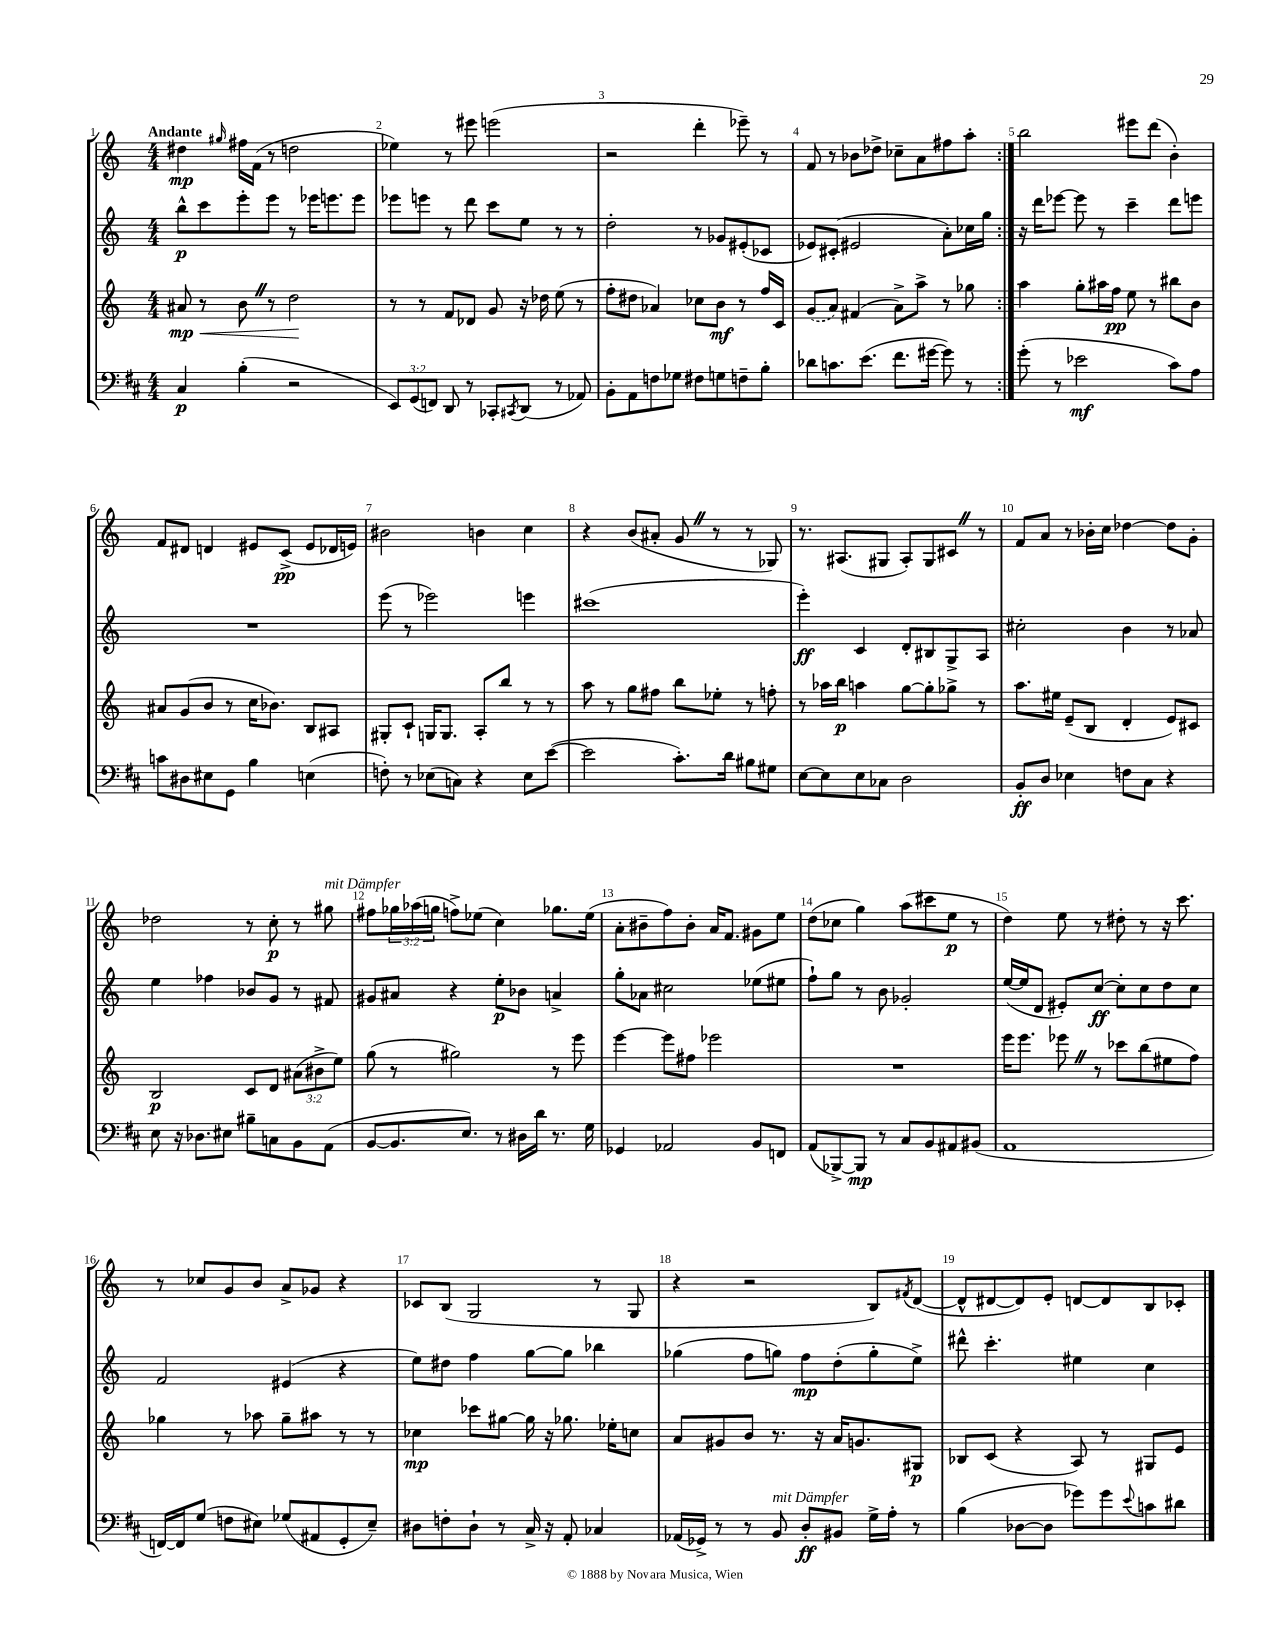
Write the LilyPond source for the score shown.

<<
\new StaffGroup <<
\new Staff = "s0" {
    \clef treble \key c \major \numericTimeSignature \time 4/4 \override Staff.TupletNumber.text = #tuplet-number::calc-fraction-text \tempo "Andante"
    \repeat volta 2 { dis''4\mp \grace { gis''16 } fis''16 f'16( r8 d''2 |
    ees''4) r8 eis'''8 e'''2( |
    r2 d'''4-. ees'''8--) r8 |
    f'8 r8 bes'8 des''8-> ces''8-- a'8 fis''8 a''8-. | }
    b''2 eis'''8 d'''8( b'4-.) |
    f'8 dis'8 d'4 eis'8 c'8->\pp( eis'8 des'16 e'16) |
    bis'2 b'4 c''4 |
    r4 b'8( ais'8-. g'8 \once \override BreathingSign.text = \markup { \musicglyph "scripts.caesura.straight" } \breathe r8 r8 ges8) |
    r8. ais8.( gis8 ais8-.) gis8 cis'8 \once \override BreathingSign.text = \markup { \musicglyph "scripts.caesura.straight" } \breathe r8 |
    f'8 a'8 r8 bes'16-. c''16 des''4~ des''8 g'8-. |
    des''2 r8 c''8-.\p r8 gis''8^\markup { \italic "mit Dämpfer" } |
    fis''8 \tuplet 3/2 { ges''16 aes''16( g''16 } f''8->) ees''8( c''4) ges''8. ees''16( |
    a'8-. bis'8-- f''8) bis'8-. a'16 f'8. gis'8 e''8 |
    d''8( ces''8 g''4) a''8( cis'''8 e''8\p r8 |
    d''4) e''8 r8 dis''8-. r8 r16 c'''8. |
    r8 ces''8 g'8 b'8 a'8-> ges'8 r4 |
    ces'8 b8( g2 r8 g8 |
    r4 r2 b8) \acciaccatura { fis'8 } d'8~( |
    d'8-^ dis'8~ dis'8) e'8-. d'8~ d'8 b8 ces'8-. \bar "|." |
}
\new Staff = "s1" {
    \clef treble \key c \major \numericTimeSignature \time 4/4
    \repeat volta 2 { b''8-^\p c'''8 e'''8-. e'''8 r8 ees'''16 e'''8. e'''8 |
    ees'''8 e'''8 r8 d'''8 c'''8 e''8 r8 r8 |
    d''2-. r8 ges'8 eis'8-.( ces'8 |
    ees'8) cis'8-.( eis'2 a'8-.) ces''16 g''16 | }
    r16 d'''16 ees'''8~ ees'''8 r8 c'''4-- d'''8 e'''8 |
    R1 |
    e'''8( r8 ees'''2) e'''4 |
    cis'''1( |
    e'''4-.\ff) c'4 d'8-. bis8 g8-> a8 |
    cis''2-. b'4 r8 aes'8 |
    e''4 fes''4 bes'8 g'8 r8 fis'8 |
    gis'8 ais'8 r4 e''8-.\p bes'8 a'4-> |
    g''8-. aes'8 cis''2 ees''8( eis''8 |
    f''8-!) g''8 r8 b'8 ges'2-. |
    e''16~( e''16 d'8 eis'8-.) c''8~\ff c''8-. c''8 d''8 c''8 |
    f'2 eis'4( r4 |
    e''8) dis''8 f''4 g''8~ g''8 bes''4 |
    ges''4( f''8 g''8) f''8\mp d''8-.( g''8-. e''8->) |
    dis'''8-^ c'''4.-. eis''4 c''4 \bar "|." |
}
\new Staff = "s2" {
    \clef treble \key c \major \numericTimeSignature \time 4/4 \override Staff.TupletNumber.text = #tuplet-number::calc-fraction-text
    \repeat volta 2 { ais'8\mp\< r8 b'8 \once \override BreathingSign.text = \markup { \musicglyph "scripts.caesura.straight" } \breathe r8 d''2\! |
    r8 r8 f'8 des'8 g'8 r16 des''16 e''8( r8 |
    f''8-. dis''8 aes'4) ces''8 b'8\mf r8 f''16 c'16 |
    \once \slurDashed g'8( a'8) fis'4( a'8->) a''8-> r8 ges''8 | }
    a''4 g''8-. ais''16 f''16\pp e''8 r8 bis''8 b'8 |
    ais'8 g'8( b'8 r8 c''16 bes'8.) b8 ais8 |
    gis8-. c'8-! g16 g8. a8-. b''8 r8 r8 |
    a''8 r8 g''8 fis''8 b''8 ees''8-. r8 f''8-. |
    r8 aes''16 b''16\p a''4 g''8~ g''8-. ges''8-> r8 |
    a''8. eis''16 e'8--( b8 d'4-. e'8) cis'8 |
    b2\p c'8 d'8 \tuplet 3/2 { ais'8( bis'8-> e''8) } |
    g''8( r8 gis''2) r8 e'''8 |
    e'''4~ e'''8 fis''8 ees'''2 |
    R1 |
    e'''16 e'''8. ees'''8 \once \override BreathingSign.text = \markup { \musicglyph "scripts.caesura.straight" } \breathe r8 ces'''8 b''8( eis''8 f''8) |
    ges''4 r8 aes''8 ges''8-- ais''8 r8 r8 |
    ces''4\mp ces'''8 gis''8~ gis''16 r16 ges''8. ees''16-. c''8 |
    a'8 gis'8 b'8 r8. r16 a'16 g'8. gis8\p |
    bes8 c'8( r4 a8) r8 gis8 e'8 \bar "|." |
}
\new Staff = "s3" {
    \clef bass \key d \major \numericTimeSignature \time 4/4 \override Staff.TupletNumber.text = #tuplet-number::calc-fraction-text
    \repeat volta 2 { cis4\p b4-.( r2 |
    \tuplet 3/2 { e,8) g,8( f,8) } d,8 r8 ces,8-. \acciaccatura { cis,8 } d,8( r8 aes,8) |
    b,8-. a,8 f8 ges8 fis8 g8 f8-- b8-. |
    des'8 c'8. e'8.( fis'8. gis'16~ gis'8) r8 | }
    g'8-.( r8 ees'2\mf cis'8) a8 |
    c'8 dis8 eis8 g,8 b4 e4( |
    f8-.) r8 ees8( c8) r4 ees8 e'8~( |
    e'2 cis'8.-.) d'16 bis8 gis8 |
    e8~ e8 e8 ces8 d2 |
    b,8-.\ff d8 ees4 f8 cis8 r4 |
    e8 r16 des8. eis8 bis8-- c8 b,8 a,8( |
    b,8~ b,8. e8.) r8 dis16 d'16 r8. g16 |
    ges,4 aes,2 b,8 f,8 |
    a,8( bes,,8~->) bes,,8\mp r8 cis8 b,8 ais,8 bis,8( |
    a,1 |
    f,16~) f,16 g8( f8 eis8) ges8( ais,8 g,8-. eis8--) |
    dis8 f8-. dis8-! r8 cis16-> r16 a,8-. ces4 |
    aes,16( ges,16->) r8 r8 b,8^\markup { \italic "mit Dämpfer" } d8-.\ff bis,8 g16-> a16-. r8 |
    b4( des8~ des8 ges'8) ges'8 \appoggiatura { e'8 } c'8 dis'8 \bar "|." |
}
>>
>>
\layout { \context { \Score \override BarNumber.break-visibility = ##(#f #t #t) barNumberVisibility = #all-bar-numbers-visible } }
